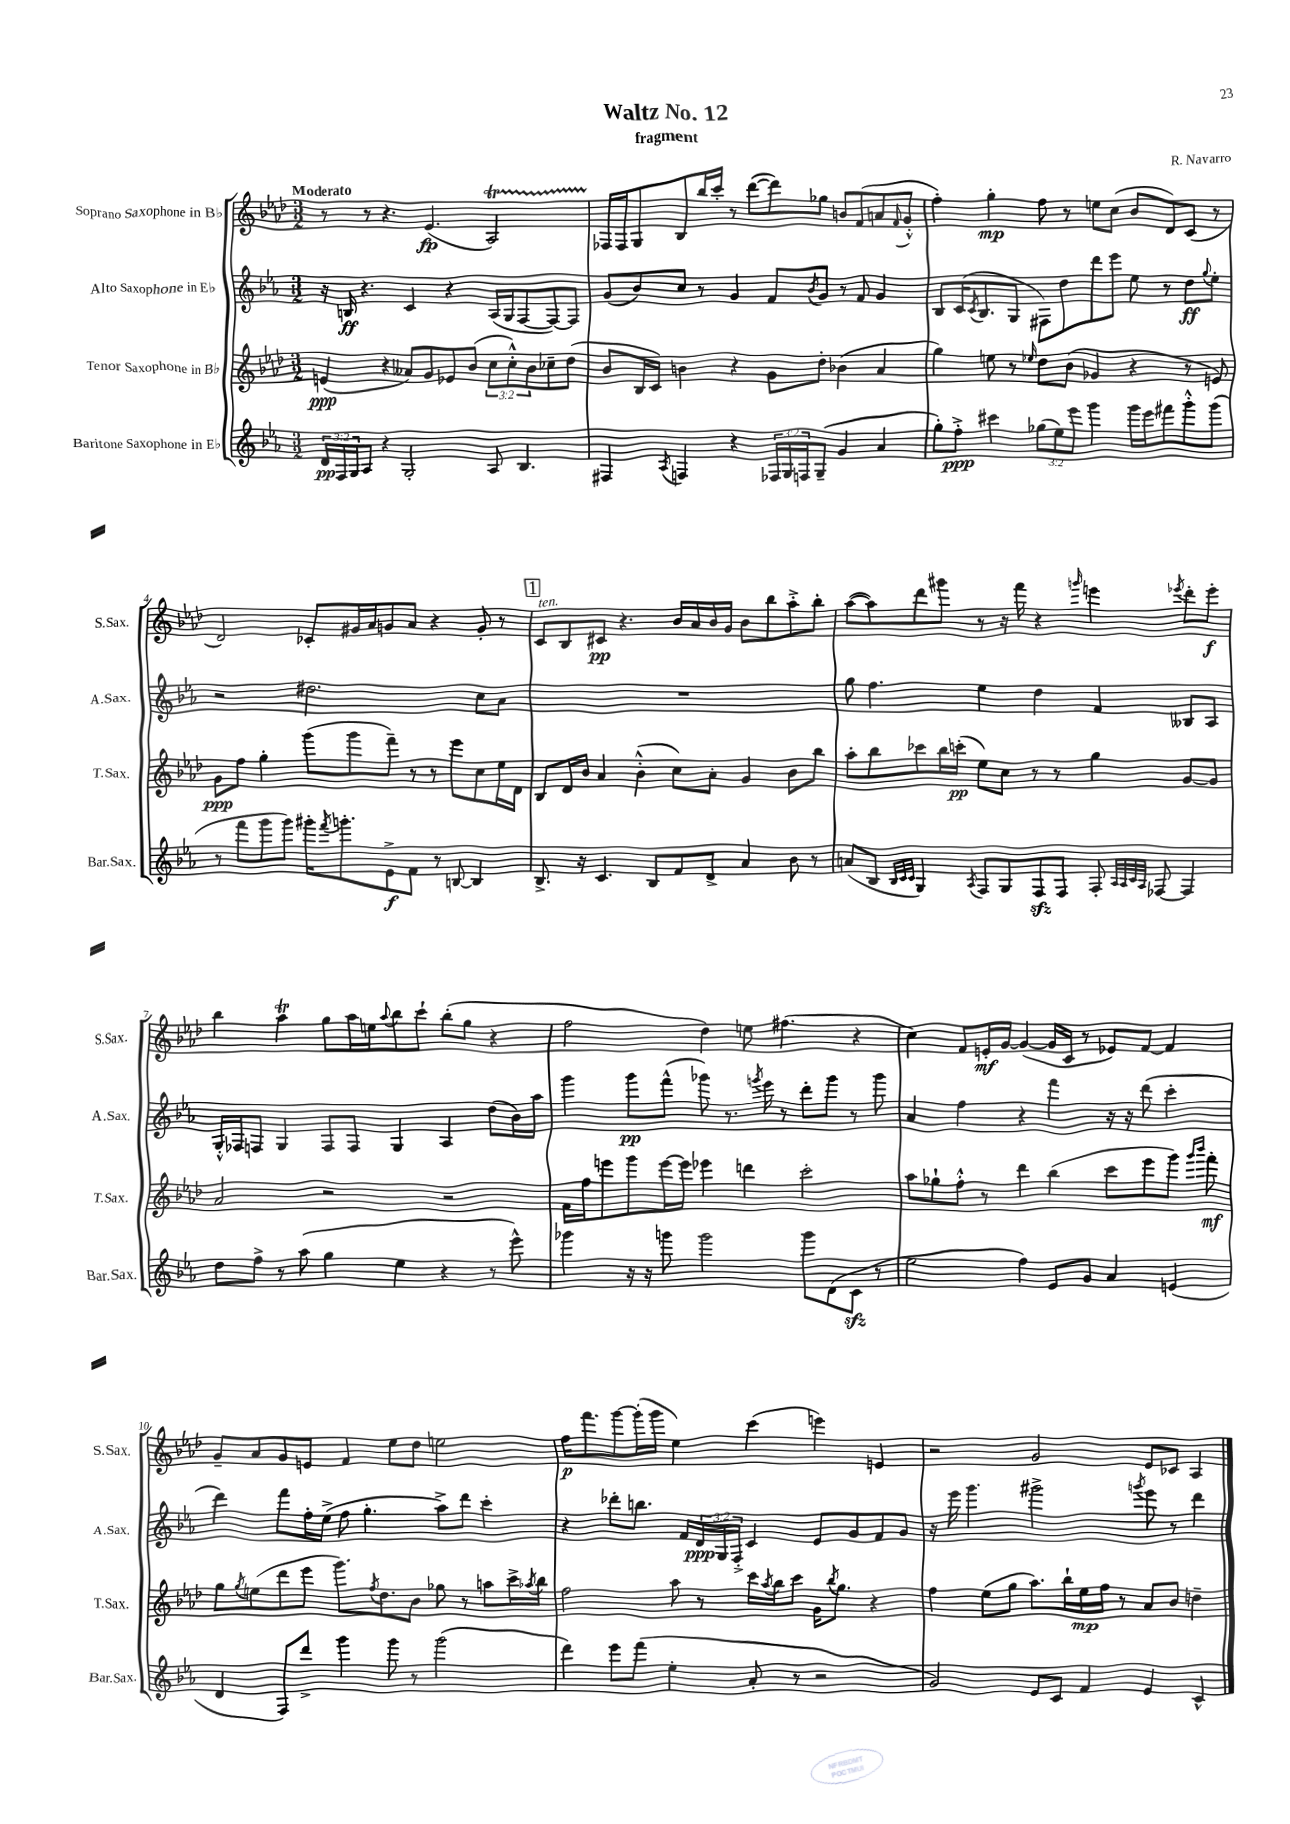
\header { title = "Waltz No. 12" composer = "R. Navarro" subtitle = "fragment" }
<<
\new StaffGroup <<
\new Staff = "s0" \with { instrumentName = "Soprano Saxophone in Bb" shortInstrumentName = "S.Sax." } {
    \clef treble \key aes \major \numericTimeSignature \time 3/2 \tempo "Moderato"
    r8 r8 r4. ees'4.\fp( aes2\startTrillSpan) |
    fes16\stopTrillSpan fes16 g8 bes8 bes''16 c'''16-. r8 des'''8~( des'''8) ges''8 b'8 f'8( a'8 \appoggiatura { f'8 } g'8-.-^ |
    f''4-.) g''4-.\mp f''8 r8 e''8 c''8( bes'8 des'8) c'8( r8 |
    des'2) ces'8-. gis'16 aes'16 g'8 aes'8 r4 g'8-. r8 |
    \mark \markup { \box "1" } c'8^\markup { \italic "ten." } bes8 cis'8\pp r4. bes'16 aes'16 bes'16 g'16 bes'8 bes''8 aes''8-.-> bes''8-. |
    aes''8~( aes''8) des'''8 gis'''8 r8 r16 f'''16 r4 \grace { g'''16 } e'''4 \acciaccatura { ees'''8 } des'''8-. ees'''8-.\f |
    bes''4 aes''4\trill g''8 aes''16 e''16 \appoggiatura { aes''8 } bes''8 c'''8-! bes''8-.( g''8 r4 |
    f''2 des''4) e''8 fis''4.( r4 |
    c''4) f'8 e'16-.\mf g'16~ g'4~( g'16 c'16 r8 ees'8) f'8~ f'4 |
    g'8-- aes'8 g'8 e'8 f'4 ees''8 des''8 e''2 |
    f''16\p f'''8. g'''8~ g'''16-.( g'''16 ees''4) c'''4( e'''4) e'4 |
    r2 g'2 ees'8 ces'8 aes4 \bar "|." |
}
\new Staff = "s1" \with { instrumentName = "Alto Saxophone in Eb" shortInstrumentName = "A.Sax." } {
    \clef treble \key ees \major \numericTimeSignature \time 3/2 \override Staff.TupletNumber.text = #tuplet-number::calc-fraction-text
    r16 b16\ff r4. c'4 r4 aes16( g16 f8~ f8~) f8 |
    g'8( bes'8) c''8 r8 g'4 f'8 \acciaccatura { bes'8 } g'8 r8 f'8 g'4 |
    bes8 c'16( \acciaccatura { c'8 } bes8. g8 fis8) d''8 d'''8 ees'''8 ees''8 r8 d''8\ff \appoggiatura { g''8 } ees''8-. |
    r2 dis''2. c''8 aes'8 |
    \mark \markup { \box "1" } R1. |
    g''8 f''4. ees''4 d''4 f'4 beses8 aes8 |
    g16-.-^ fes16 f8 g4 f8 f8 g4 aes4 d''8( bes'16) aes''16 |
    g'''4 g'''8\pp f'''8-^( ges'''8) r8. \acciaccatura { g'''8 } ees'''16 r8 d'''8-. g'''8 r8 g'''8 |
    aes'4 f''4 r4 f'''4 r16 r16 d'''8( c'''4-. |
    d'''4) f'''8 f''16-. ees''16->( f''8 g''4.-. aes''8->) d'''8 c'''4-. |
    r4 des'''8-. b''8. f'16 \tuplet 3/2 { d'16\ppp g16 f16-.-> } c'4 ees'8 g'8 f'8 g'8 |
    r16 ees'''16 g'''4. gis'''2-> \acciaccatura { g'''8 } ees'''8 r8 d'''4 \bar "|." |
}
\new Staff = "s2" \with { instrumentName = "Tenor Saxophone in Bb" shortInstrumentName = "T.Sax." } {
    \clef treble \key aes \major \numericTimeSignature \time 3/2 \override Staff.TupletNumber.text = #tuplet-number::calc-fraction-text
    e'4\ppp( r4 aeses'8) g'8 ees'8 bes'8( \tuplet 3/2 { c''8 c''8-.-^) bes'8 } ces''8-- des''8( |
    bes'8 bes16 c'16) b'4 r4 g'8 des''8-. bes'4( aes'4 |
    g''4) e''8 r8 \grace { ees''16 } des''8 bes'8( ges'4 r4 r8 e'8) |
    g'8\ppp f''8 g''4-. g'''8( g'''8 f'''8--) r8 r8 ees'''8 c''8 ees''16 des'16 |
    \mark \markup { \box "1" } bes8 des'16 bes'16 aes'4 bes'4-.-^( c''8) aes'8-. g'4 bes'8 bes''8 |
    aes''8-. bes''8 ces'''8 bes''16 c'''16-.\pp( ees''8) c''8 r8 r8 g''4 g'8~ g'8 |
    aes'2 r2 r2 |
    f'16 f''16 e'''8 g'''8 e'''16~ e'''16 ees'''4 d'''4 c'''2-. |
    aes''8 ges''8-! f''8-.-^ r8 des'''4 bes''4( c'''8 ees'''8 g'''8) \grace { g'''16 bes'''16 } f'''8-.\mf |
    g''8 \acciaccatura { g''8 } e''8( des'''8 ees'''8 g'''8.) \acciaccatura { f''8 } des''8. bes'8 ges''8 r8 a''8 c'''16-> \acciaccatura { aes''8 } bes''16 |
    f''2 aes''8 r8 c'''16 \acciaccatura { aes''8 } bes''16 c'''8 g'16 \acciaccatura { bes''8 } g''8. r4 |
    f''4 ees''8( g''8 aes''8.) bes''16-! ees''16\mp f''16 r8 aes'8 bes'8 d''4-- \bar "|." |
}
\new Staff = "s3" \with { instrumentName = "Baritone Saxophone in Eb" shortInstrumentName = "Bar.Sax." } {
    \clef treble \key ees \major \numericTimeSignature \time 3/2 \override Staff.TupletNumber.text = #tuplet-number::calc-fraction-text
    \tuplet 3/2 { d'16\pp f16 g16 } aes8 r4 g2-. aes8 bes4. |
    fis4 \acciaccatura { aes8 } f4 r4 \tuplet 3/2 { fes16 g16 f16 } g8--( g'4 aes'4 |
    g''8-.) f''8-.->\ppp cis'''4 \tuplet 3/2 { ges''8( ees''8) ees'''8 } g'''4 g'''16 ees'''16 fis'''8 g'''8-.-^ g'''8( |
    r8 f'''8 g'''8 g'''8) gis'''16-. \acciaccatura { f'''8 } g'''8.-. ees'8->\f f'8 r8 b8~ b4 |
    \mark \markup { \box "1" } bes8.-> r16 c'4. bes8 f'8 d'8-> aes'4 bes'8 r8 |
    a'8( bes8 \grace { bes32 c'32 c'32 } g4) \acciaccatura { aes8 } f8 g8 f8\sfz f8 f8-. \grace { aes32 aes32 c'32 aes32 } fes8~ fes4 |
    d''8 f''8-> r8 aes''8( g''4 ees''4 r4 r8 ees'''8-^) |
    ges'''4 r16 r16 g'''8 g'''2 g'''8 d'8( c'8\sfz r8 |
    ees''2 f''4) ees'8 g'8 aes'4 e'4( |
    d'4 f8) d'''8-> g'''4 g'''8 r8 g'''2( |
    d'''4) ees'''8 f'''8( ees''4-. aes'8-. r8 r2 |
    g'2) ees'8 c'8 f'4 ees'4 c'4-^ \bar "|." |
}
>>
>>
